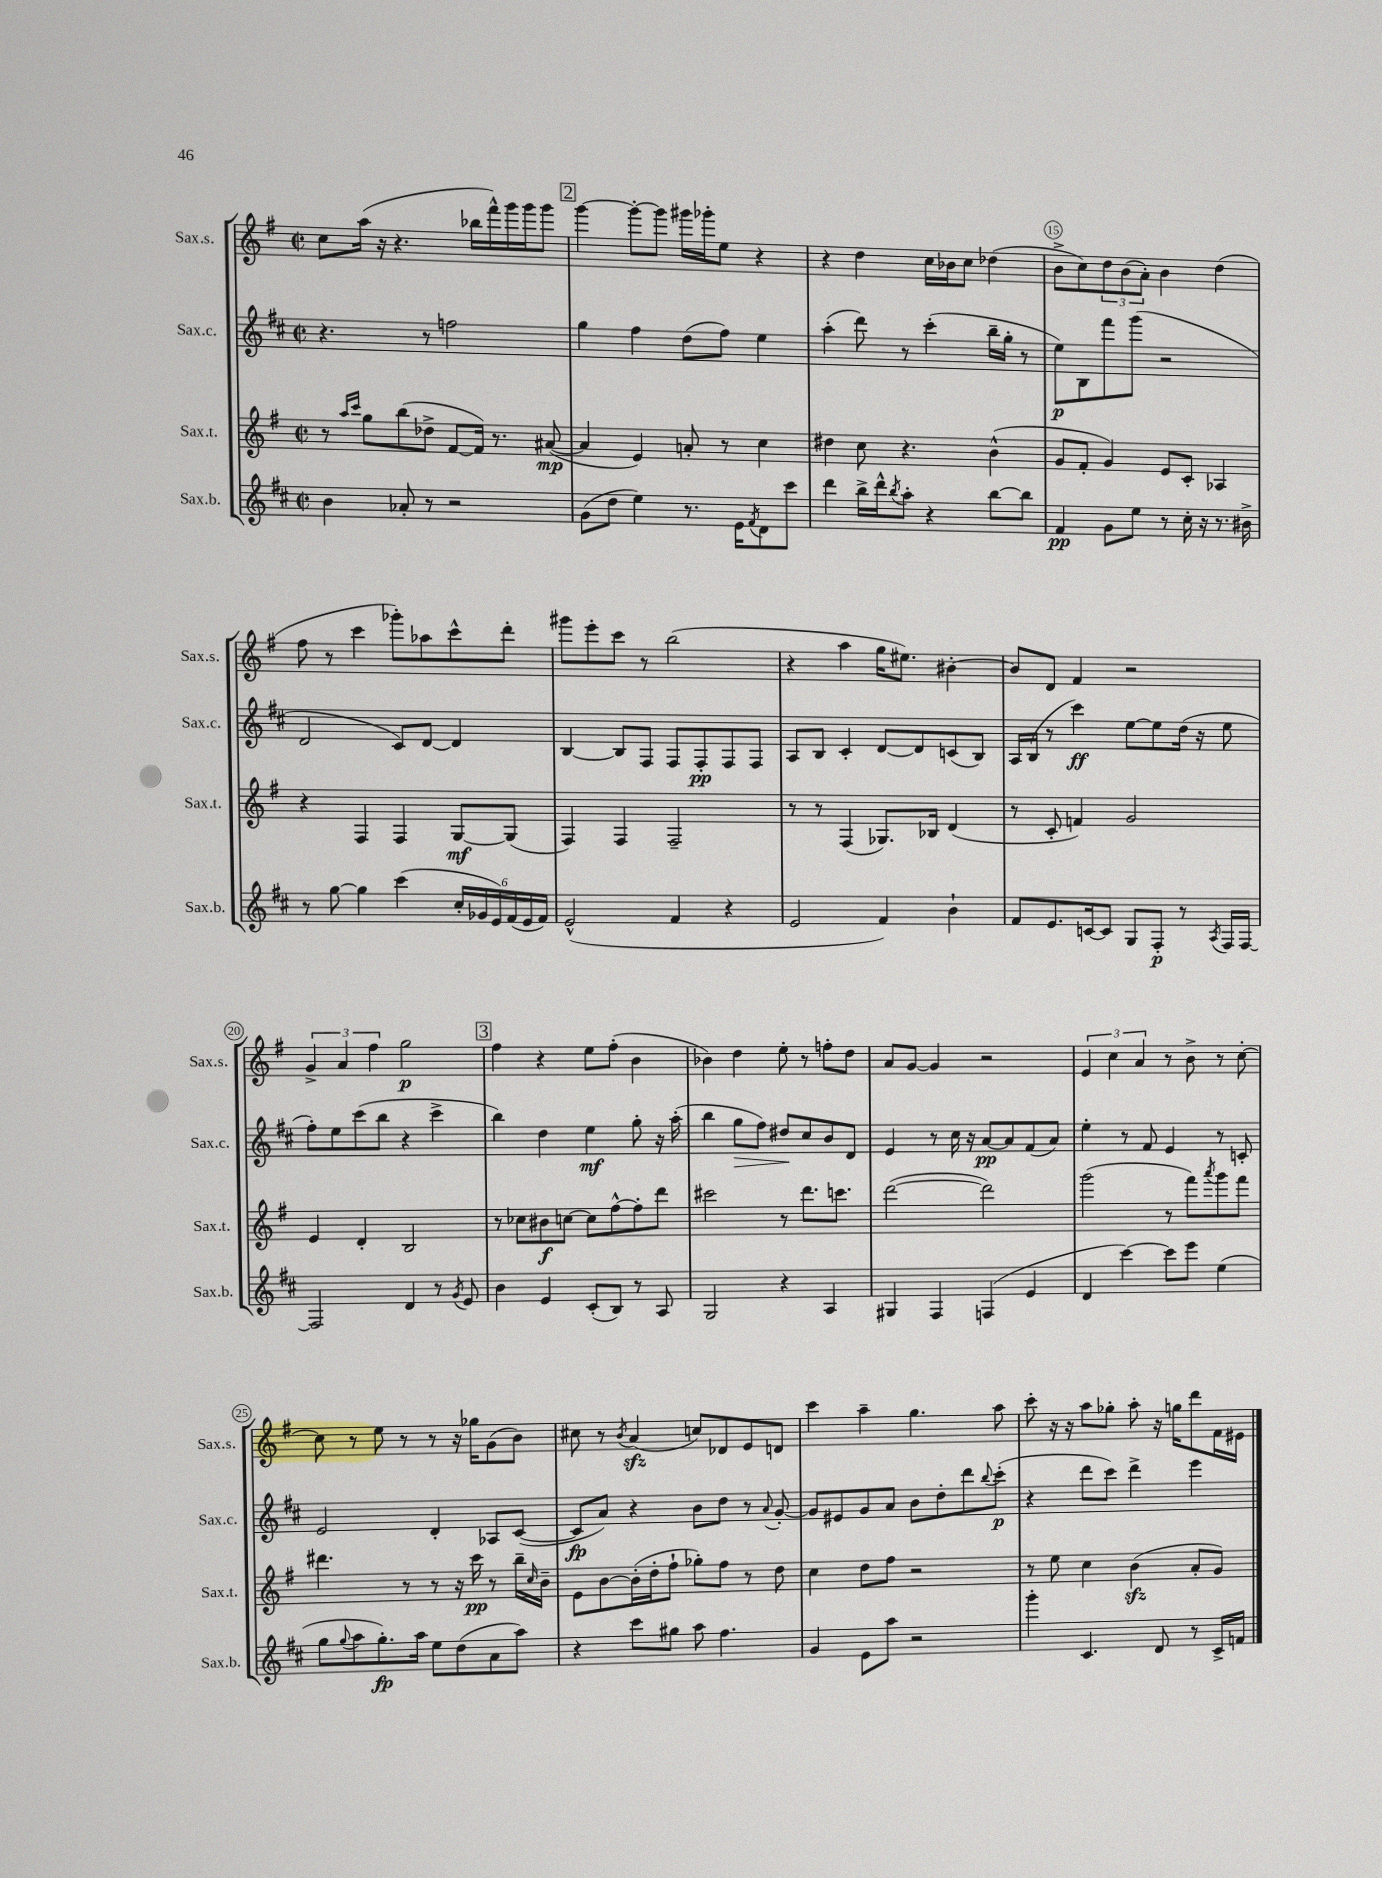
<<
\new StaffGroup <<
\new Staff = "s0" \with { instrumentName = "Sax.s." shortInstrumentName = "Sax.s." } {
    \clef treble \key g \major \defaultTimeSignature \time 2/2
    c''8 a''16( r16 r4. bes''16 fis'''16-^) g'''16 g'''16 g'''8 |
    \mark \markup { \box "2" } g'''4~ g'''8~-. g'''8 gis'''16 ges'''16-. e''8 r4 |
    r4 d''4 c''16 bes'16 c''8 des''4( |
    b'8-> c''8) \tuplet 3/2 { d''8 b'8( a'8-.) } b'4 d''4( |
    fis''8 r8 c'''4 ges'''8-.) aes''8 c'''8-^ d'''8-. |
    gis'''8 e'''8-. c'''8 r8 b''2( |
    r4 a''4 g''16 eis''8.) bis'4~-. |
    bis'8 d'8 fis'4 r2 |
    \tuplet 3/2 { g'4-> a'4 fis''4 } g''2\p |
    \mark \markup { \box "3" } fis''4 r4 e''8 fis''8-.( b'4 |
    bes'4) d''4 e''8-. r8 f''8-. d''8 |
    a'8 g'8~ g'4 r2 |
    \tuplet 3/2 { e'4 c''4 a'4 } r8 b'8-> r8 c''8~-. |
    c''8 r8 e''8 r8 r8 r16 ges''16 g'8( b'8) |
    cis''8 r8 \acciaccatura { b'8 } a'4\sfz( c''8) des'8 e'8 d'8 |
    c'''4 a''4-- g''4. a''8 |
    c'''8-. r16 r16 a''8 ges''8-. a''8-. r16 g''16 d'''8 fis'16 eis'16 \bar "|." |
}
\new Staff = "s1" \with { instrumentName = "Sax.c." shortInstrumentName = "Sax.c." } {
    \clef treble \key d \major \defaultTimeSignature \time 2/2
    r4. r8 f''2 |
    \mark \markup { \box "2" } g''4 fis''4 d''8( fis''8) e''4 |
    a''4-.( d'''8) r8 cis'''4-.( b''16-- g''16-. r8 |
    e''8\p) b8 fis'''8 g'''8( r2 |
    d'2 cis'8) d'8~ d'4 |
    b4~ b8 fis8 fis8 fis8-.\pp fis8 fis8 |
    a8 b8 cis'4-. d'8~ d'8 c'8( b8) |
    a16 b16( r8 cis'''4\ff) e''8~ e''8 d''16( r16 e''8 |
    fis''8-.) e''8 cis'''8( b''8 r4 cis'''4-> |
    \mark \markup { \box "3" } b''4) d''4 e''4\mf g''8-. r16 a''16-.( |
    b''4 g''8\> fis''8) dis''8\! cis''8 b'8 d'8 |
    e'4 r8 cis''16 r16 a'8~\pp a'8 fis'8( a'8) |
    e''4-. r8 fis'8 e'4 r8 c'8-. |
    e'2 d'4-. aes8 cis'8~( |
    cis'8\fp a'8) r4 b'8 d''8 r8 \appoggiatura { a'8 } g'8~-. |
    g'8 eis'8 g'8 a'8 b'8 d''8-. d'''8 \appoggiatura { b''8 } cis'''8-.\p( |
    r4 d'''8 cis'''8) d'''4-> e'''4 \bar "|." |
}
\new Staff = "s2" \with { instrumentName = "Sax.t." shortInstrumentName = "Sax.t." } {
    \clef treble \key g \major \defaultTimeSignature \time 2/2
    r8 \grace { a''16 c'''16 } g''8 b''8( des''8-> fis'8~ fis'16) r8. ais'8~\mp( |
    \mark \markup { \box "2" } ais'4 e'4) a'8-. r8 c''4 |
    dis''4 c''8 r4. b'4-^( |
    g'8 fis'8-. g'4) e'8 c'8-. aes4 |
    r4 fis4 fis4 g8~\mf g8( |
    fis4) fis4 fis2-- |
    r8 r8 fis4( ges8.) bes16 d'4( |
    r8 c'8-. f'4) g'2 |
    e'4 d'4-. b2 |
    \mark \markup { \box "3" } r8 ces''8 bis'8\f c''8~ c''8 fis''8~-^ fis''8-. d'''8 |
    cis'''2 r8 d'''8. c'''8. |
    d'''2~( d'''2) |
    g'''2( r8 fis'''8) \acciaccatura { a'''8 } g'''8 fis'''8 |
    dis'''4. r8 r8 r16 c'''16\pp r8 b''16-- \grace { c''16 } b'16-- |
    e'8 b'8~ b'16-.( d''16-. fis''8-! ges''8-.) fis''8 r8 d''8 |
    c''4 d''8 fis''8 r2 |
    r8 e''8 c''4 b'4\sfz( a'8-. g'8) \bar "|." |
}
\new Staff = "s3" \with { instrumentName = "Sax.b." shortInstrumentName = "Sax.b." } {
    \clef treble \key d \major \defaultTimeSignature \time 2/2
    b'4 aes'8-. r8 r2 |
    \mark \markup { \box "2" } g'8( d''8 e''4) r8. e'16 \acciaccatura { fis'8 } d'8 cis'''8 |
    d'''4 b''16-> d'''16-^ \acciaccatura { b''8 } a''8-. r4 b''8~ b''8 |
    fis'4\pp g'8 e''8 r8 cis''16-. r16 r8. bis'16-> |
    r8 g''8~ g''4 cis'''4( \tuplet 6/4 { cis''16-. ges'16 e'16) fis'16( e'16 fis'16) } |
    e'2-^( fis'4 r4 |
    e'2 fis'4) b'4-! |
    fis'8 e'8. c'16~ c'8 g8 fis8-.\p r8 \acciaccatura { a8 } fis16 fis16~ |
    fis2 d'4 r8 \acciaccatura { g'8 } e'8 |
    \mark \markup { \box "3" } b'4 e'4 cis'8-.( b8) r8 a8 |
    g2 r4 a4 |
    gis4 fis4 f4( e'4 |
    d'4 cis'''4~) cis'''8 e'''8 e''4( |
    g''8 \appoggiatura { g''8 } a''8 g''8.-.\fp) a''16 e''8 d''8( a'8 a''8) |
    r4 cis'''8 gis''8 a''8 fis''4. |
    g'4 e'8 a''8 r2 |
    g'''4-. cis'4. d'8 r8 cis'16-> f'16 \bar "|." |
}
>>
>>
\layout { \context { \Score currentBarNumber = #12 \override BarNumber.break-visibility = ##(#f #t #t) barNumberVisibility = #(every-nth-bar-number-visible 5) \override BarNumber.stencil = #(make-stencil-circler 0.1 0.3 ly:text-interface::print) } }
